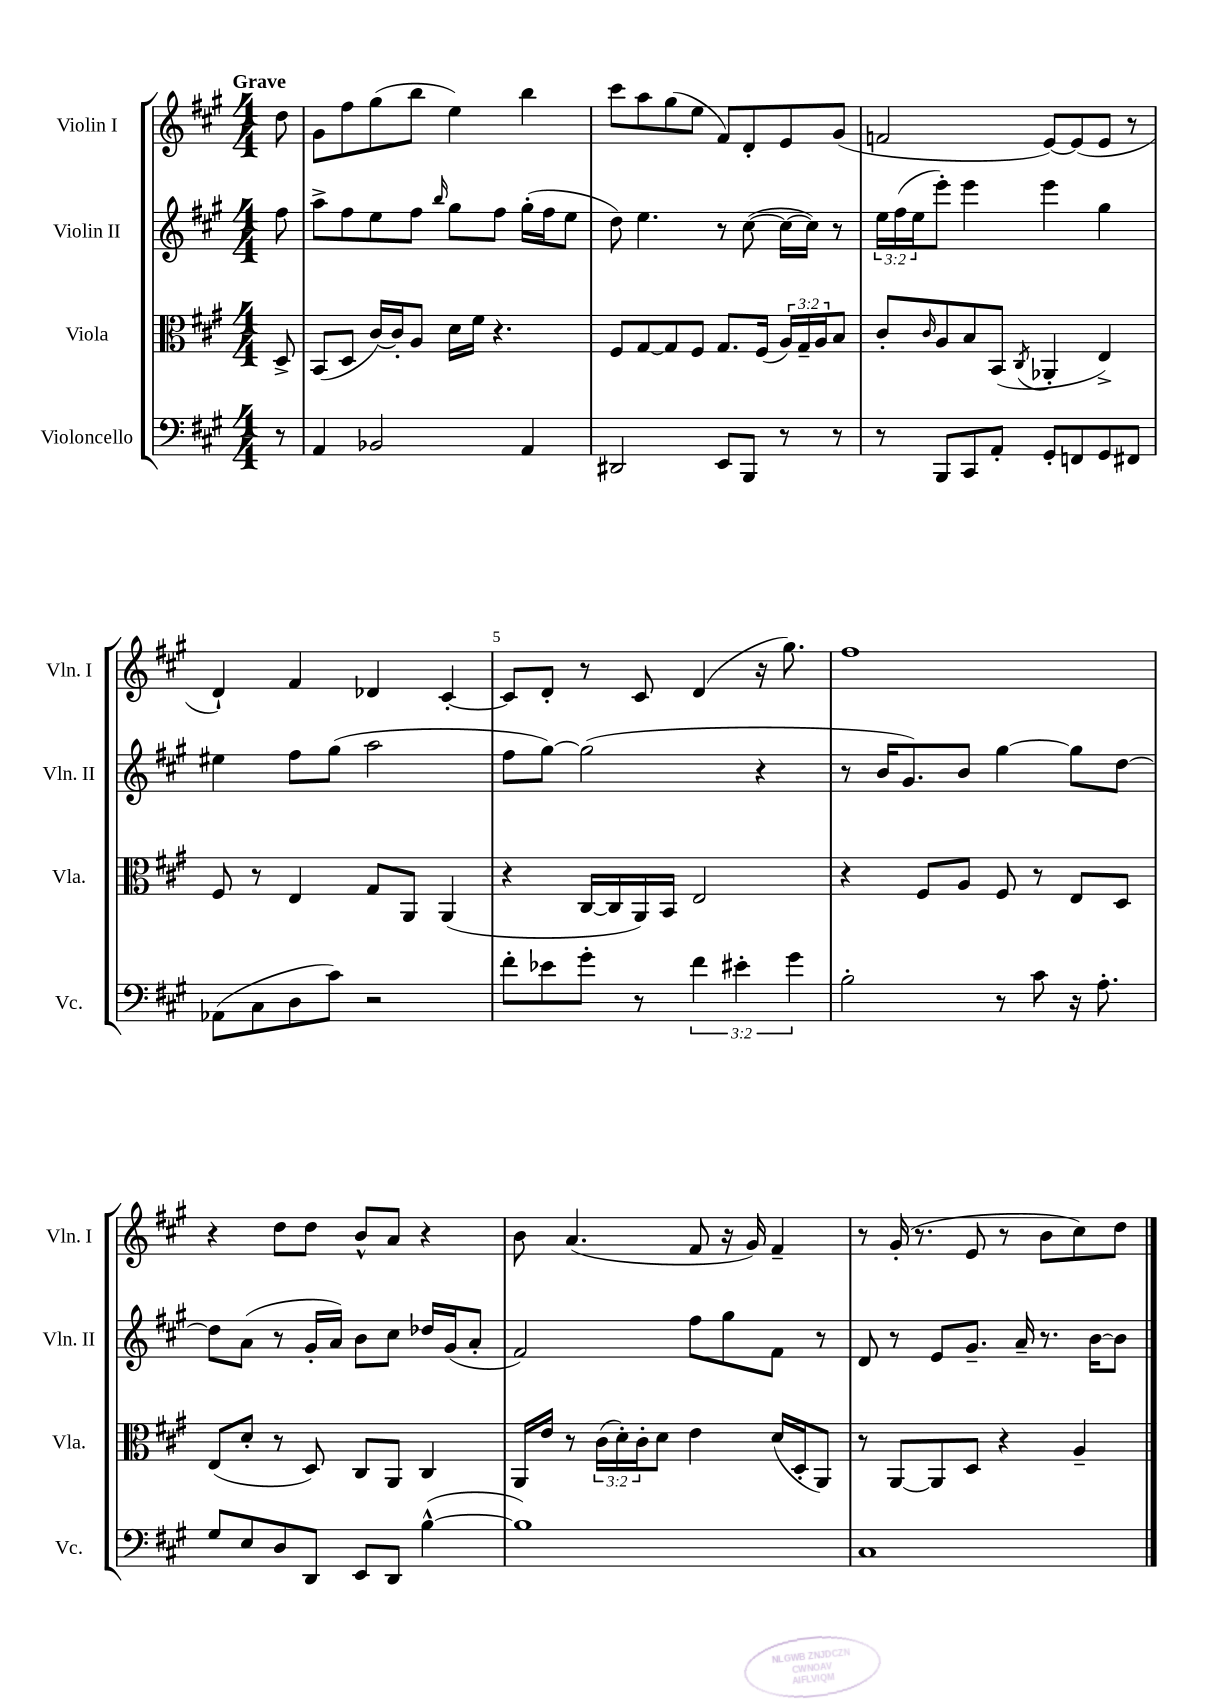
<<
\new StaffGroup <<
\new Staff = "s0" \with { instrumentName = "Violin I" shortInstrumentName = "Vln. I" } {
    \clef treble \key a \major \numericTimeSignature \time 4/4 \partial 8 \tempo "Grave"
    d''8 |
    gis'8 fis''8 gis''8( b''8 e''4) b''4 |
    cis'''8 a''8 gis''8( e''8 fis'8) d'8-. e'8 gis'8( |
    f'2 e'8~) e'8( e'8 r8 |
    d'4-!) fis'4 des'4 cis'4~-. |
    cis'8 d'8-. r8 cis'8 d'4( r16 gis''8.) |
    fis''1 |
    r4 d''8 d''8 b'8-^ a'8 r4 |
    b'8 a'4.( fis'8 r16 gis'16) fis'4-- |
    r8 gis'16-.( r8. e'8 r8 b'8 cis''8) d''8 \bar "|." |
}
\new Staff = "s1" \with { instrumentName = "Violin II" shortInstrumentName = "Vln. II" } {
    \clef treble \key a \major \numericTimeSignature \time 4/4 \override Staff.TupletNumber.text = #tuplet-number::calc-fraction-text \partial 8
    fis''8 |
    a''8-> fis''8 e''8 fis''8 \grace { b''16 } gis''8 fis''8 gis''16-.( fis''16 e''8 |
    d''8) e''4. r8 cis''8~( cis''16~ cis''16) r8 |
    \tuplet 3/2 { e''16 fis''16( e''16 } e'''8-.) e'''4 e'''4 gis''4 |
    eis''4 fis''8 gis''8( a''2 |
    fis''8 gis''8~) gis''2( r4 |
    r8 b'16 gis'8.) b'8 gis''4~ gis''8 d''8~ |
    d''8 a'8( r8 gis'16-. a'16) b'8 cis''8 des''16 gis'16( a'8-. |
    fis'2) fis''8 gis''8 fis'8 r8 |
    d'8 r8 e'8 gis'8.-- a'16-- r8. b'16~ b'8 \bar "|." |
}
\new Staff = "s2" \with { instrumentName = "Viola" shortInstrumentName = "Vla." } {
    \clef alto \key a \major \numericTimeSignature \time 4/4 \override Staff.TupletNumber.text = #tuplet-number::calc-fraction-text \partial 8
    d8-> |
    b,8( d8 cis'16~) cis'16-. a8 d'16 fis'16 r4. |
    fis8 gis8~ gis8 fis8 gis8. fis16( \tuplet 3/2 { a16) gis16-- a16 } b8 |
    cis'8-. \grace { cis'16 } a8 b8 b,8( \acciaccatura { cis8 } aes,4-. e4->) |
    fis8 r8 e4 gis8 a,8 a,4( |
    r4 cis16~ cis16 a,16) b,16 e2 |
    r4 fis8 a8 fis8 r8 e8 d8 |
    e8( d'8-. r8 d8) cis8 a,8 cis4 |
    a,16 e'16 r8 \tuplet 3/2 { cis'16( d'16-.) cis'16-. } d'8 e'4 d'16( d16-. a,8) |
    r8 a,8~ a,8 d8 r4 a4-- \bar "|." |
}
\new Staff = "s3" \with { instrumentName = "Violoncello" shortInstrumentName = "Vc." } {
    \clef bass \key a \major \numericTimeSignature \time 4/4 \override Staff.TupletNumber.text = #tuplet-number::calc-fraction-text \partial 8
    r8 |
    a,4 bes,2 a,4 |
    dis,2 e,8 b,,8 r8 r8 |
    r8 b,,8 cis,8 a,8-. gis,8-. f,8 gis,8 fis,8 |
    aes,8( cis8 d8 cis'8) r2 |
    fis'8-. ees'8 gis'8-. r8 \tuplet 3/2 { fis'4 eis'4-. gis'4 } |
    b2-. r8 cis'8 r16 a8.-. |
    gis8 e8 d8 d,8 e,8 d,8 b4~-^( |
    b1) |
    cis1 \bar "|." |
}
>>
>>
\layout { \context { \Score \override BarNumber.break-visibility = ##(#f #t #t) barNumberVisibility = #(every-nth-bar-number-visible 5) } }
